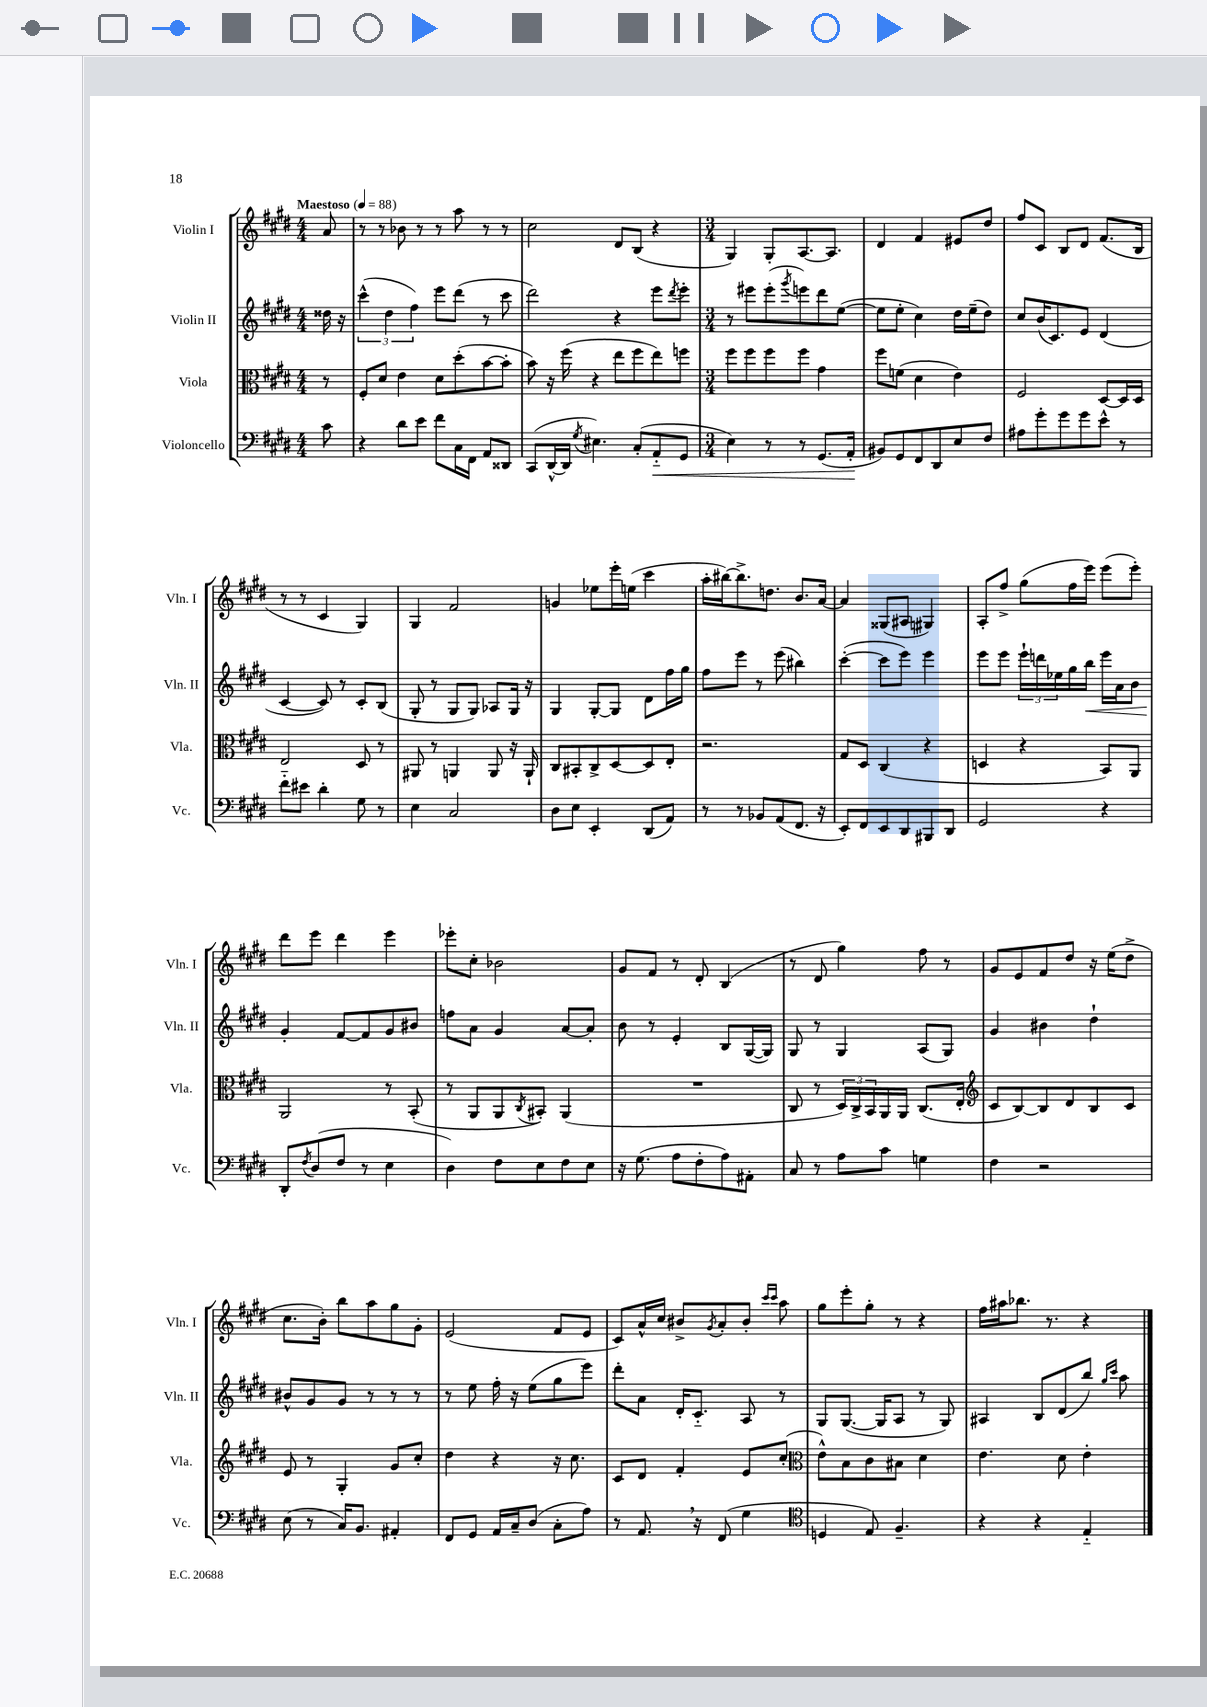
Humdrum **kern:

**kern	**dynam	**kern	**kern	**dynam	**kern
*part4	*part4	*part3	*part2	*part2	*part1
*staff4	*staff4	*staff3	*staff2	*staff2	*staff1
*I"Violoncello	*	*I"Viola	*I"Violin II	*	*I"Violin I
*I'Vc.	*	*I'Vla.	*I'Vln. II	*	*I'Vln. I
*clefF4	*	*clefC3	*clefG2	*	*clefG2
*k[f#c#g#d#]	*	*k[f#c#g#d#]	*k[f#c#g#d#]	*	*k[f#c#g#d#]
*M4/4	*	*M4/4	*M4/4	*	*M4/4
*MM88	*	*MM88	*MM88	*	*MM88
=	=	=	=	=	=
!	!	!	!	!	!LO:TX:a:B:t=Maestoso
8c#\	.	8r	16dd##X\	.	8a/
.	.	.	16r	.	.
=1	=1	=1	=1	=1	=1
4r	.	8F#'/L	(6ccc#^^\	.	8r
.	.	8d#/J	.	.	8r
.	.	.	6dd#\	.	.
8d#\L	.	4e\	.	.	8b-X\
.	.	.	6ff#\)	.	.
8e\J	.	.	.	.	8r
8f#\L	.	8d#\L	8eee\L	.	8r
16C#\L	.	(8dd#'\	(8ddd#\J	.	8aa\
16FF#\JJ	.	.	.	.	.
8AA/L	.	[8b\	8r	.	8r
8DD##X/J	.	8b'\J]	8ccc#\	.	8r
=2	=2	=2	=2	=2	=2
(8CC#/L	.	8b\)	2ddd#\)	.	2cc#\
[16DD#^^/L	.	16r	.	.	.
16DD#/JJ]	.	(16ff#\	.	.	.
8qG#/	.	.	.	.	.
4.E#X\)	.	4r	.	.	.
.	.	8ee\L	4r	.	8d#/L
(8C#'/L	.	8ff#\	.	.	(8B/J
!	!LO:HP:b	!	!	!	!
8AA/	<	8ee\)	8eee\L	.	4r
.	.	.	8qddd#/	.	.
8GG#/J	.	8ffn\J	8eee'\J	.	.
=3	=3	=3	=3	=3	=3
*M3/4	*	*M3/4	*M3/4	*	*M3/4
4E\)	.	8ff#\L	8r	.	4G#/)
.	.	8ff#\	8eee#X\L	.	.
8r	.	8ff#\	(8eee#'\	.	8G#'/L
.	.	.	8qggg#/	.	.
8r	.	8ff#\J	8eeen\)	.	[8.A/
(8.GG#/L	.	4g#\	8ddd#\	.	.
.	.	.	.	.	8.A/J]
.	.	.	([8ee\J	.	.
16AA'/Jk	.	.	.	.	.
.	[	.	.	.	.
=4	=4	=4	=4	=4	=4
8BB#X/L)	.	8ff#\L	8ee\L]	.	4d#/
8GG#/	.	(8fn\J	8ee'\J	.	.
8FF#/	.	4d#\	4cc#\)	.	4f#/
8DD#/	.	.	.	.	.
8E/	.	4e\)	16dd#\LL	.	8e#X/L
.	.	.	(16ee~\J	.	.
8F#/J	.	.	8dd#\J)	.	8dd#/J
=5	=5	=5	=5	=5	=5
8A#X\L	.	2F#/	8cc#/L	.	8ff#/L
8g#'\	.	.	(16b/K	.	8c#/J
.	.	.	8.c#/)	.	.
8g#\	.	.	.	.	8B/L
8g#\	.	.	8e/J	.	8d#/J
8e^^\J	.	[8D#/L	(4d#/	.	(8.f#/L
8r	.	16D#/L]	.	.	.
.	.	16D#/JJ	.	.	16B/Jk
!!LO:LB:g=z
=6	=6	=6	=6	=6	=6
8f#\L	.	2E/	[4c#/	.	8r
8e#X\J	.	.	.	.	8r
4d#'\	.	.	8c#/])	.	4c#/
.	.	.	8r	.	.
8G#\	.	8D#/	8c#'/L	.	4G#/)
8r	.	8r	(8B/J	.	.
=7	=7	=7	=7	=7	=7
4E\	.	8AA#X/	8G#'/	.	4G#/
.	.	8r	8r	.	.
2C#/	.	4AAn/	8G#/L	.	2f#/
.	.	.	8G#/J)	.	.
.	.	8AA/	8A-X/L	.	.
.	.	16r	16G#/Jk	.	.
.	.	16AA`/	16r	.	.
=8	=8	=8	=8	=8	=8
8D#\L	.	8C#/L	4G#/	.	4gn/
8E\J	.	8BB#X'/	.	.	.
4EE'/	.	8C#^/	[8G#'/L	.	8ee-X\L
.	.	[8D#/	8G#/J]	.	16eee'\L
.	.	.	.	.	(16een\JJ
(8DD#/L	.	8D#/]	8d#\L	.	4ccc#\
8AA/J)	.	8E'/J	16ff#\L	.	.
.	.	.	16gg#\JJ	.	.
=9	=9	=9	=9	=9	=9
8r	.	2.r	8ff#\L	.	16aa'\LL
.	.	.	.	.	[16bb#X\J)
8r	.	.	8eee\J	.	8.bb#^\]
8BB-X/L	.	.	8r	.	.
.	.	.	.	.	8.ddn\J
(8AA/	.	.	(8eee\	.	.
8.FF#/J	.	.	4bb#X\)	.	8.b/L
16r	.	.	.	.	[16a/Jk
=10	=10	=10	=10	=10	=10
8EE'/L)	.	8G#/L	([4ccc#'\	.	4a/]
8FF#/	.	8D#/J	.	.	.
8EE/	.	(4C#/	8ccc#\L]	.	(8G##X/L
8DD#/	.	.	8eee\J)	.	8A#X/J
8BBB#X/	.	4r	4eee\	.	4G#X/)
8DD#/J	.	.	.	.	.
=11	=11	=11	=11	=11	=11
2GG#/	.	4Dn/	8eee\L	.	8A'/L
.	.	.	8eee\J	.	8ff#^/J
.	.	4r	24eee`\LL	.	(8gg#\L
.	.	.	24dddn\	.	.
.	.	.	24ee-X\	.	.
.	.	.	16gg#\	.	16ff#\L
!	!	!	!	!LO:HP:b	!
.	.	.	16bb\JJ	<	16eee\JJ)
4r	.	8BB/L)	16eee\LL	.	(8eee\L
.	.	.	16a\J	.	.
.	.	8AA/J	8b\J	.	8eee'\J)
!!LO:LB:g=z
=12	=12	=12	=12	=12	=12
8DD#'/L	.	2AA/	4g#'/	.	8ddd#\L
8qF#/	.	.	.	.	.
(8D#/	.	.	.	.	8eee\J
8F#/J	.	.	[8f#/L	[	4ddd#\
8r	.	.	8f#/]	.	.
4E\	.	8r	8g#/	.	4eee\
.	.	(8BB'/	8b#X/J	.	.
=13	=13	=13	=13	=13	=13
4D#\)	.	8r	8ffn\L	.	8eee-X'\L
.	.	8AA/L	8a\J	.	8cc#'\J
8F#\L	.	8AA/	4g#/	.	2b-X\
.	.	8qC#/	.	.	.
8E\	.	8BB#X'/J)	.	.	.
8F#\	.	(4AA/	[8a/L	.	.
8E\J	.	.	8a'/J]	.	.
=14	=14	=14	=14	=14	=14
16r	.	2.r	8b\	.	8g#/L
(8.G#\	.	.	.	.	.
.	.	.	8r	.	8f#/J
8A\L	.	.	4e'/	.	8r
8F#'\	.	.	.	.	8d#'/
8A\)	.	.	8B/L	.	(4B/
8AA#X'\J	.	.	([16G#/L	.	.
.	.	.	16G#/JJ])	.	.
=15	=15	=15	=15	=15	=15
8C#/	.	8C#/	8G#/	.	8r
8r	.	8r	8r	.	8d#/
8A\L	.	24D#/LL)	4G#/	.	4gg#\)
.	.	24C#^/	.	.	.
.	.	24BB/	.	.	.
8c#\J	.	16AA/	.	.	.
.	.	16AA/JJ	.	.	.
4Gn\	.	(8.C#/L	(8A/L	.	8ff#\
.	.	.	8G#/J)	.	8r
.	.	16E'/Jk	.	.	.
=16	=16	=16	=16	=16	=16
*	*	*clefG2	*	*	*
4F#\	.	8c#/L	4g#/	.	8g#/L
.	.	[8B/)	.	.	8e/
2r	.	8B/]	4b#X\	.	8f#/
.	.	8d#/	.	.	8dd#/J
.	.	8B/	4dd#`\	.	16r
.	.	.	.	.	(16ee\KL
.	.	8c#/J	.	.	8dd#^\J
!!LO:LB:g=z
=17	=17	=17	=17	=17	=17
(8E\	.	8e/	8b#X^^/L	.	8.cc#\L
8r	.	8r	8g#/	.	.
.	.	.	.	.	16b'\Jk)
16C#/KL)	.	4G#'/	8g#/J	.	8bb\L
8.BB/J	.	.	.	.	.
.	.	.	8r	.	8aa\
4AA#X'/	.	8g#/L	8r	.	8gg#\
.	.	8cc#'/J	8r	.	8g#'\J
=18	=18	=18	=18	=18	=18
8FF#/L	.	4dd#\	8r	.	(2e/
8GG#/J	.	.	8ee\	.	.
16AA/LL	.	4r	16ff#'\	.	.
16C#~/J	.	.	16r	.	.
(8D#/J	.	.	(8ee\L	.	.
8C#'\L	.	16r	8gg#\	.	8f#/L
.	.	8.cc#\	.	.	.
8A\J)	.	.	8eee\J)	.	8e/J
=19	=19	=19	=19	=19	=19
8r	.	8c#/L	8ddd#'\L	.	8c#/L)
8.AA,/	.	8d#/J	8a\J	.	16a^^/L
.	.	.	.	.	16cc#/JJ
.	.	4f#'/	16d#'/KL	.	8b#X^/L
16r	.	.	8.c#/J	.	.
.	.	.	.	.	8qg#/
(8FF#/	.	.	.	.	8a'/
4G#\	.	8e/L	8A/	.	8b#'/J
.	.	.	.	.	16qqccc#/LL
.	.	.	.	.	16qqccc#/JJ
.	.	(8cc#'/J	8r	.	8aa\
=20	=20	=20	=20	=20	=20
*clefC4	*	*clefC3	*	*	*
4Dn/	.	8e^^\L)	8G#/L	.	8gg#\L
.	.	8B\	([8.G#/J	.	8eee'\
8E/)	.	8c#\	.	.	8gg#'\J
.	.	.	16G#/KL]	.	.
4.F#~/	.	8B#X\J	8A/J	.	8r
.	.	4d#\	8r	.	4r
.	.	.	8G#/)	.	.
=21	=21	=21	=21	=21	=21
4r	.	4.e\	4A#X/	.	16ff#\LL
.	.	.	.	.	16aa#X\J
.	.	.	.	.	8.bb-X\J
4r	.	.	8B/L	.	.
.	.	.	.	.	8.r
.	.	8d#\	(8d#/	.	.
4E/	.	4e'\	8bb/J)	.	4r
.	.	.	16qqgg#/LL	.	.
.	.	.	16qqccc#/JJ	.	.
.	.	.	8aa\	.	.
==	==	==	==	==	==
*-	*-	*-	*-	*-	*-
